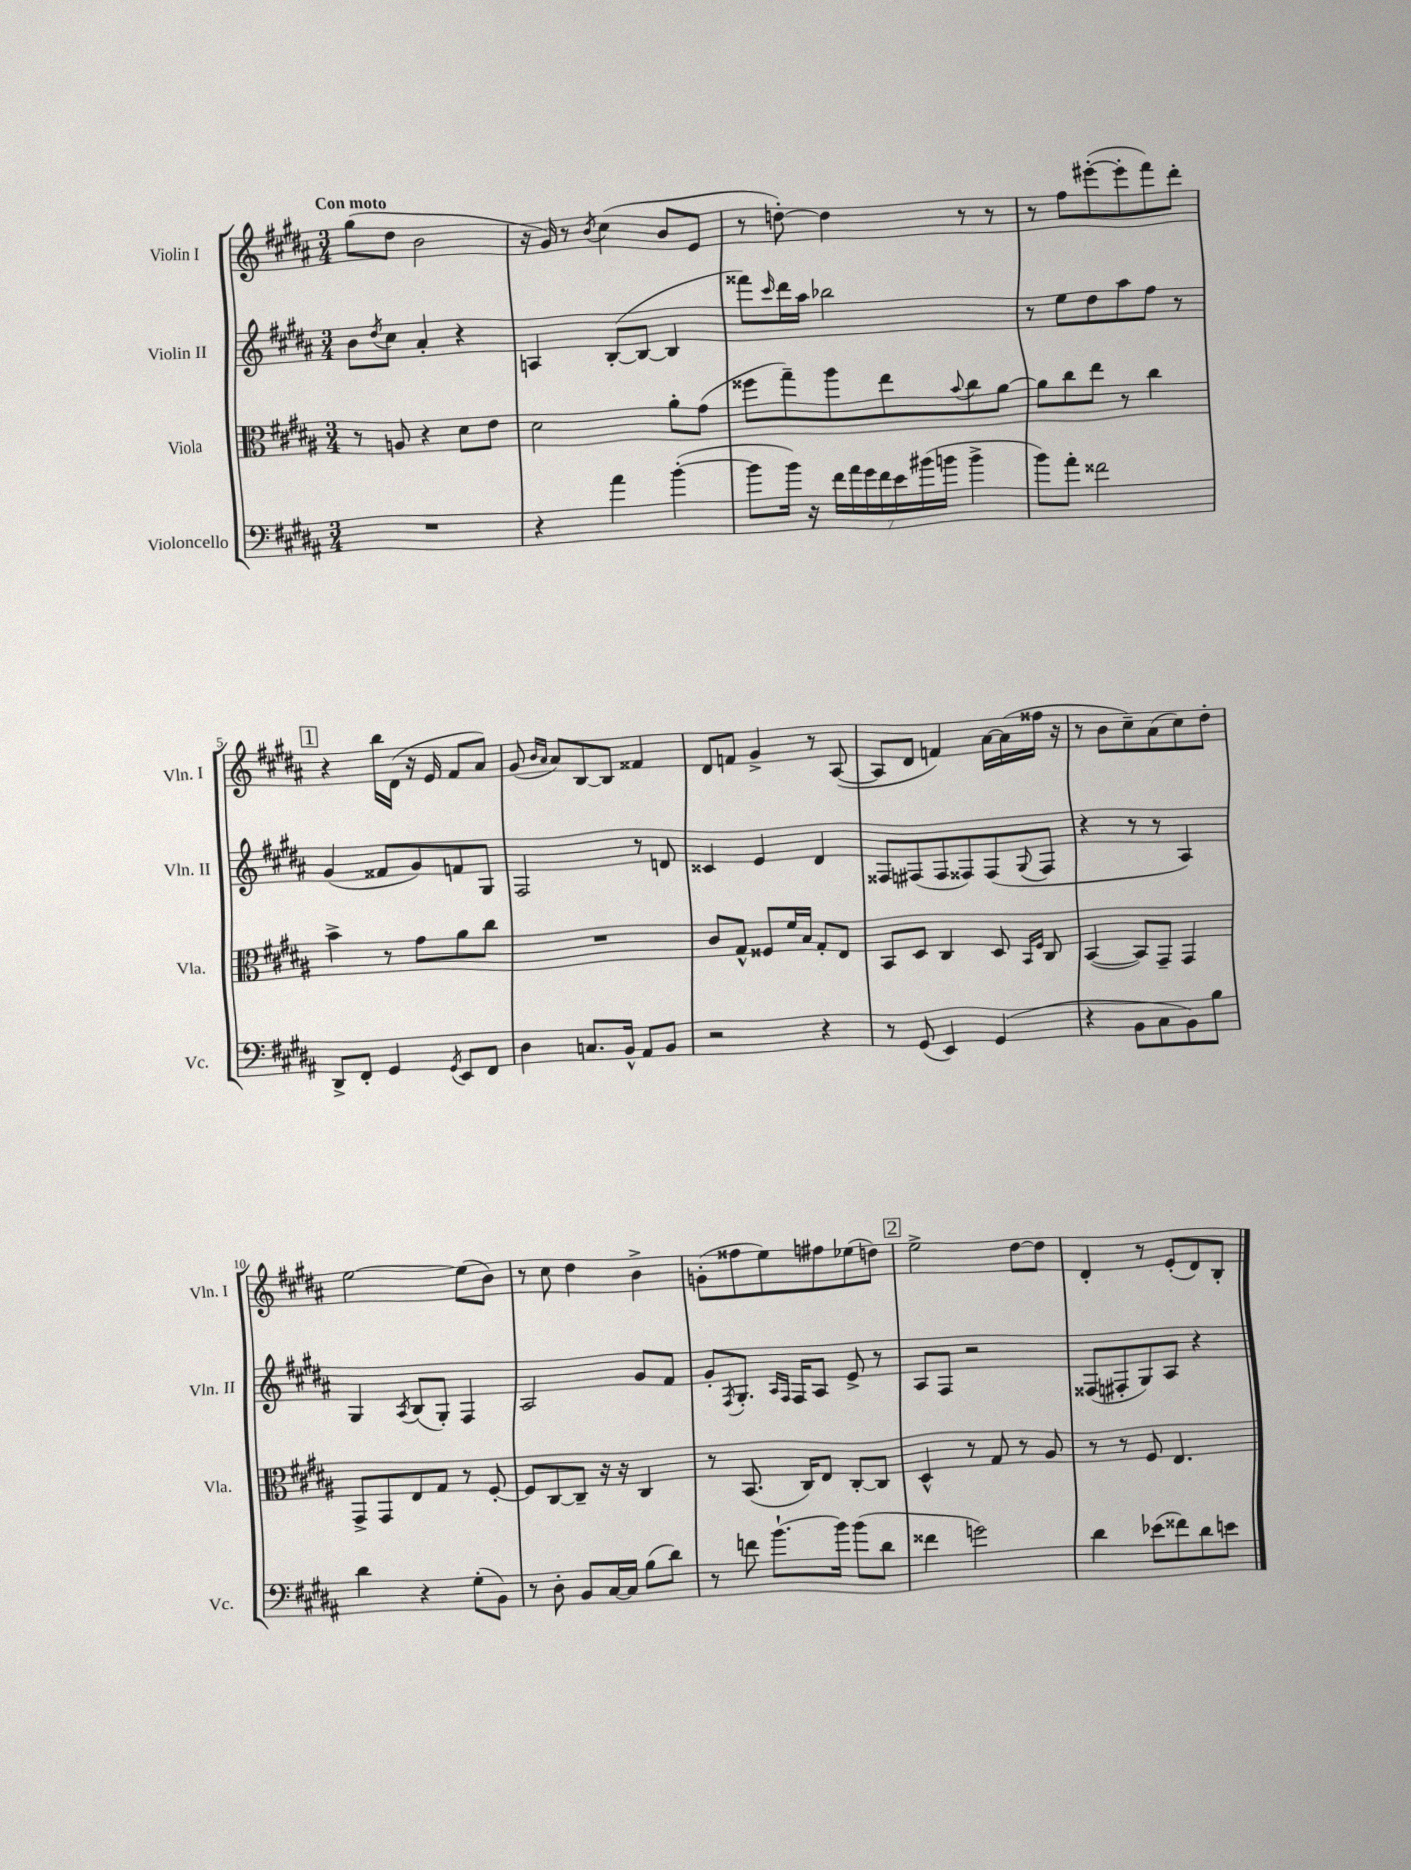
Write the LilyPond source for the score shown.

<<
\new StaffGroup <<
\new Staff = "s0" \with { instrumentName = "Violin I" shortInstrumentName = "Vln. I" } {
    \clef treble \key b \major \numericTimeSignature \time 3/4 \tempo "Con moto"
    gis''8( dis''8 b'2 |
    r16 gis'16) r8 \acciaccatura { b'8 } cis''4( b'8 e'8 |
    r8 d''8~-.) d''4 r8 r8 |
    r8 fis''8 eis'''8~-.( eis'''8-. fis'''8) dis'''8-. |
    \mark \markup { \box "1" } r4 b''16 dis'16( r16 e'16 fis'8 ais'8) |
    gis'8( \grace { b'16 ais'16 } ais'8) b8~ b8 fisis'4 |
    dis'8 f'8 gis'4-> r8 ais8~( |
    ais8 dis'8 f'4) ais'16~ ais'16( fisis''16 r16 |
    r8 b'8 cis''8--) ais'8( cis''8) dis''8-. |
    e''2~ e''8( b'8) |
    r8 cis''8 dis''4 b'4-> |
    g'8-.( fisis''8 e''8) fis''8 ees''8( d''8) |
    \mark \markup { \box "2" } e''2-> dis''8~ dis''8 |
    dis'4-. r8 e'8-.( dis'8) b8-. \bar "|." |
}
\new Staff = "s1" \with { instrumentName = "Violin II" shortInstrumentName = "Vln. II" } {
    \clef treble \key b \major \numericTimeSignature \time 3/4
    b'8 \acciaccatura { dis''8 } cis''8 ais'4-. r4 |
    a4 b8~-.( b8~ b4 |
    fisis'''8) \grace { cis'''16 } dis'''16 ais''16 bes''2 |
    r8 e''8 dis''8 ais''8 fis''8 r8 |
    \mark \markup { \box "1" } gis'4( fisis'8 gis'8) f'8 gis8 |
    fis2 r8 d'8 |
    cisis'4 e'4 dis'4 |
    fisis8 fis8( fis8 fisis8) fisis8( \appoggiatura { gis8 } fisis8 |
    r4 r8 r8 ais4) |
    gis4 \acciaccatura { ais8 } b8( gis8-.) fis4 |
    ais2 gis'8 fis'8 |
    gis'8-. \acciaccatura { fis8 } gis8.-. \grace { ais16 fis16 } fis16 ais8 e'8-> r8 |
    \mark \markup { \box "2" } ais8 fis8 r2 |
    fisis8( fis8-. gis8) ais8 r4 \bar "|." |
}
\new Staff = "s2" \with { instrumentName = "Viola" shortInstrumentName = "Vla." } {
    \clef alto \key b \major \numericTimeSignature \time 3/4
    r8 a8 r4 dis'8 e'8 |
    dis'2 ais'8-. gis'8( |
    fisis''8 gis''8--) ais''8 e''8 \appoggiatura { b'8 } cis''8 ais'8~ |
    ais'8 cis''8 e''8 r8 cis''4 |
    \mark \markup { \box "1" } b'4-> r8 gis'8 ais'8 cis''8 |
    R2. |
    cis'8 gis8-^ fisis8 fis'16 b16 gis8-. e8 |
    b,8 dis8 cis4 dis8 \grace { b,16 fis16 } cis8 |
    b,4~( b,8) gis,8-- gis,4 |
    gis,8-> gis,8 e8 gis8 r8 fis8~-. |
    fis8 cis8~ cis8-- r16 r16 cis4 |
    r8 b,8.( cis16) e8 cis8~-. cis8 |
    \mark \markup { \box "2" } dis4-^ r8 gis8 r8 ais8 |
    r8 r8 fis8 e4. \bar "|." |
}
\new Staff = "s3" \with { instrumentName = "Violoncello" shortInstrumentName = "Vc." } {
    \clef bass \key b \major \numericTimeSignature \time 3/4
    R2. |
    r4 ais'4 b'4~-.( |
    b'8 b'16) r16 \tuplet 7/4 { fis'16 ais'16 gis'16 fis'16 e'16 bis'16( b'16 } b'4-> |
    b'8) ais'8-. fisis'2 |
    \mark \markup { \box "1" } dis,8-> fis,8-. gis,4 \acciaccatura { gis,8 } e,8 fis,8 |
    dis4 c8. b,16-^ ais,8 b,8 |
    r2 r4 |
    r8 gis,8( e,4) gis,4( |
    r4 b,8 cis8 b,8) b8 |
    dis'4 r4 gis8-.( b,8) |
    r8 dis8-. b,8 cis16~ cis16 b8( dis'8) |
    r8 f'8 b'8.~-! b'16 b'8( dis'8 |
    \mark \markup { \box "2" } fisis'4 g'2) |
    dis'4 ees'8( fisis'8) dis'8 e'8 \bar "|." |
}
>>
>>
